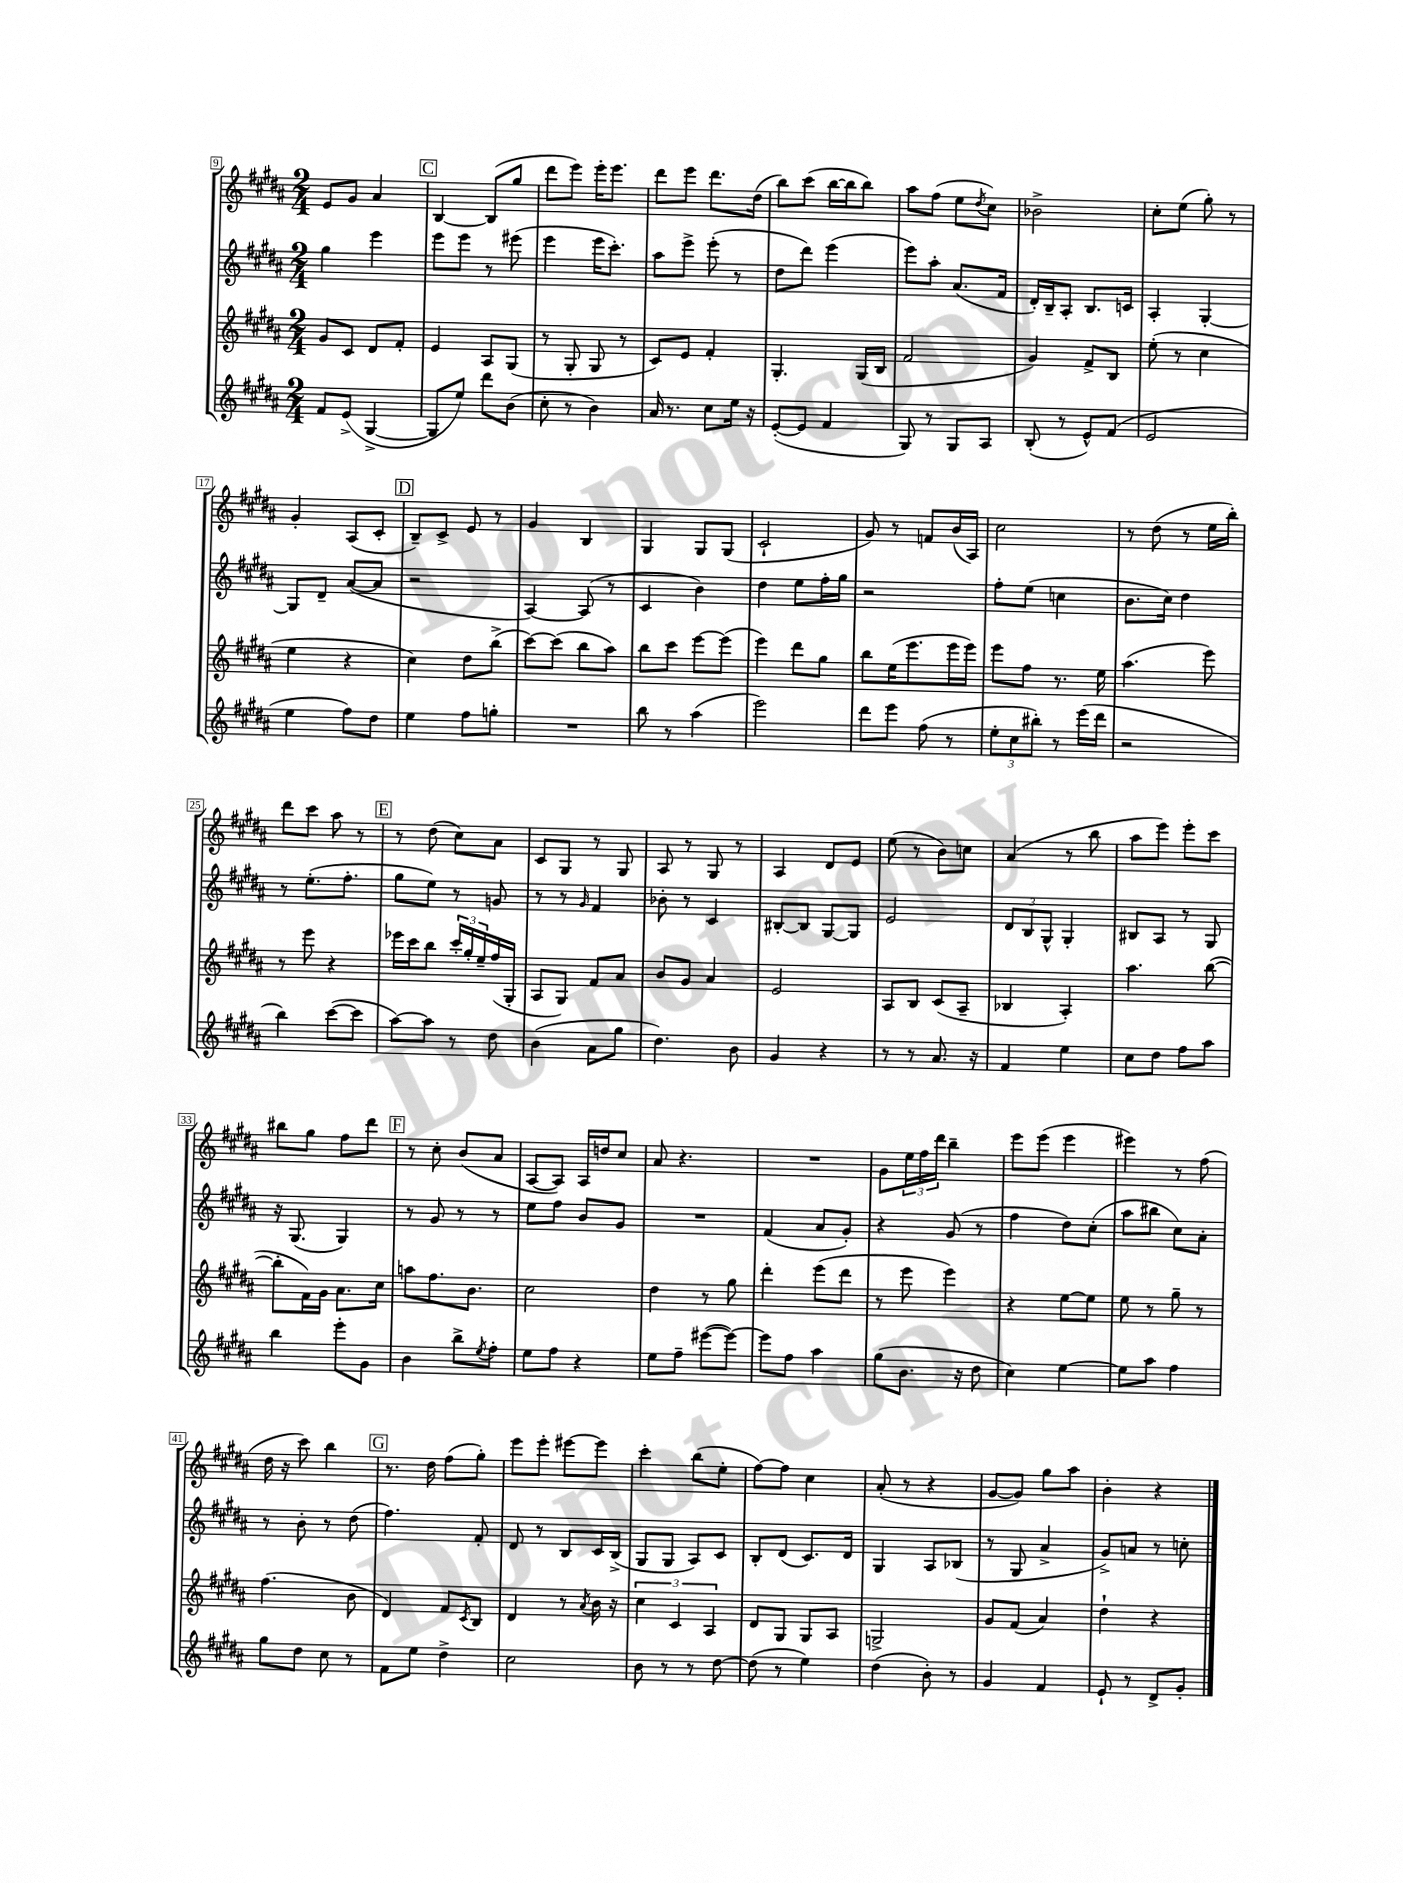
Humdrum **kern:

**kern	**kern	**kern	**kern
*staff4	*staff3	*staff2	*staff1
*clefG2	*clefG2	*clefG2	*clefG2
*k[f#c#g#d#a#]	*k[f#c#g#d#a#]	*k[f#c#g#d#a#]	*k[f#c#g#d#a#]
*M2/4	*M2/4	*M2/4	*M2/4
8f#/L	8g#/L	4gg#\	8e/L
(8e^/J	8c#/J	.	8g#/J
[4G#^/	8d#/L	4eee\	4a#/
.	8f#'/J	.	.
=	=	=	=
8G#/]L	4e/	8eee\L	[4B/
8ee/J)	.	8eee\J	.
8ddd#\L	8A#/L	8r	(8B/]L
(8b\J	(8G#/J	(8eee#\	8gg#/J
=	=	=	=
8cc#'\	8r	4eee\	8ddd#\L
8r	8G#'/	.	8eee\J)
4b\)	8G#/	16eee\LK	16eee'\LK
.	.	8.ccc#'\J)	8.eee\J
.	8r	.	.
=	=	=	=
16a#/	8c#/L)	8aa#\L	8ddd#\L
8.r	.	.	.
.	8e/J	8eee^\J	8eee\J
8cc#\L	4f#'/	(8eee'\	8.ddd#\L
16ee\Jk	.	8r	.
16r	.	.	(16dd#\Jk
=	=	=	=
([8e'/L	4.G#'/	8dd#\L	8bb\L)
8e/]J	.	8ddd#\J)	(8ccc#\J
4f#/	.	(4eee\	[16bb\LL
.	.	.	16bb\]J
.	(16G#/LL	.	8bb\J)
.	16B/JJ	.	.
=	=	=	=
8G#/)	2f#/	8eee\L)	8aa#\L
8r	.	8aa#'\J	(8ff#\J
8G#/L	.	(8.a#/L	8ee\L
.	.	.	8qdd#/
8A#/J	.	.	8cc#\J)
.	.	16f#/Jk	.
=	=	=	=
(8B'/	4g#/)	16d#'/LL)	2b-^\
.	.	16B~/J	.
8r	.	8A#'/J	.
8e^^/L)	8f#^/L	8.B/L	.
(8f#/J	8B/J	.	.
.	.	16c/Jk	.
=	=	=	=
2e/	(8ee'\	4A#'/	8cc#'\L
.	8r	.	(8ee\J
.	4cc#\	[4G#'/	8gg#'\)
.	.	.	8r
=	=	=	=
4ee\	4ee\	8G#/]L	4g#'/
.	.	8d#~/J	.
8ff#\L)	4r	([8a#/L	(8A#/L
8dd#\J	.	8a#/]J	8c#'/J
=	=	=	=
4ee\	4cc#\)	2r	8B~/L)
.	.	.	8c#^/J
8ff#\L	8dd#\L	.	8e/
8gg'\J	(8bb^\J	.	8r
=	=	=	=
2r	[8ccc#\L)	[4A#/)	4g#/
.	(8ccc#\]J	.	.
.	8bb\L	(8A#/]	4B/
.	8aa#\J)	8r	.
=	=	=	=
8bb\	8bb\L	4c#/	4G#/
8r	8ccc#\J	.	.
(4aa#\	[8eee\L	4b\)	8G#/L
.	(8eee\]J	.	(8G#/J
=	=	=	=
2eee\)	4eee\)	4dd#\	2c#`/
.	8ddd#\L	8ee\L	.
.	8gg#\J	16ff#'\L	.
.	.	16gg#\JJ	.
=	=	=	=
8ddd#\L	8bb\L	2r	8g#/)
8eee\J	(16ee\K	.	8r
.	8.eee\	.	.
(8ff#\	.	.	8f/L
8r	16eee\L	.	(16b/L
.	16eee\JJ)	.	16A#/JJ)
=	=	=	=
12ee'\L	8eee\L	8ff#'\L	2cc#\
12cc#\	.	.	.
.	8ff#\J	(8ee\J	.
12bb#'\J)	.	.	.
8r	8.r	4cc\	.
(16eee\LL	.	.	.
16ddd#\JJ	16ee\	.	.
=	=	=	=
2r	(4.aa#\	8.b\L	8r
.	.	.	(8dd#\
.	.	16cc#\Jk)	.
.	.	4dd#\	8r
.	8eee\)	.	16ee\LL
.	.	.	16bb'\JJ)
=	=	=	=
4bb\)	8r	8r	8ddd#\L
.	8eee\	(8.ee'\L	8ccc#\J
([8ccc#\L	4r	.	8aa#\
.	.	8.ff#'\J	.
8ccc#\]J	.	.	8r
=	=	=	=
[8aa#\L)	16eee-\LL	8gg#\L	8r
.	16ccc#\J	.	.
8aa#\]J	8bb\J	8ee\J)	(8dd#\
8r	24ccc#'/LL	8r	8cc#\L)
.	24gg#'/	.	.
.	24ee~/	.	.
8dd#\	(16ff#/	8g/	8a#\J
.	16G#'/JJ	.	.
=	=	=	=
(4b\	8A#/L	8r	8c#/L
.	8G#/J)	8r	8G#/J
.	.	16qqg#/	.
8a#\L	8f#/L	4f#/	8r
8gg#\J	8a#/J	.	8G#/
=	=	=	=
4.dd#\)	8b/L	8b-'\	8A#/
.	8g#/J	8r	8r
.	4a#/	4c#/	8G#/
8b\	.	.	8r
=	=	=	=
4g#/	2e/	[8B#'/L	4A#/
.	.	8B#/]J	.
4r	.	[8G#/L	8d#/L
.	.	8G#/]J	8e/J
=	=	=	=
8r	8A#/L	2e/	(8ee\
8r	8B/J	.	8r
8.a#/	(8c#/L	.	8b\L)
.	8A#~/J	.	8cc\J
16r	.	.	.
=	=	=	=
4f#/	4B-/	12d#/L	(4a#/
.	.	12B/	.
.	.	12G#^^/J	.
4ee\	4A#'/)	4G#'/	8r
.	.	.	8bb\
=	=	=	=
8cc#\L	4.aa#\	8B#/L	8aa#\L
8dd#\J	.	8A#/J	8eee\J)
8ff#\L	.	8r	8eee'\L
8aa#\J	([8bb\	8G#/	8ccc#\J
=	=	=	=
4bb\	8bb'\]L	16r	8bb#\L
.	.	(8.G#/	.
.	16f#\L)	.	8gg#\J
.	16g#\JJ	.	.
8eee'\L	8.a#\L	4G#/)	8ff#\L
8g#\J	.	.	8ddd#\J
.	16cc#\Jk	.	.
=	=	=	=
4b\	8aa\L	8r	8r
.	8.ff#\	8g#/	8cc#'\
8bb^\L	.	8r	(8b/L
.	8.b\J	.	.
8qee/	.	.	.
8ff#'\J	.	8r	8a#/J
=	=	=	=
8ee\L	2cc#\	8ee\L	[8A#/L
8ff#\J	.	8ff#\J	8A#/]J)
4r	.	8b/L	16A#/LL
.	.	.	16dd/J
.	.	8g#/J	8cc#/J
=	=	=	=
8ee\L	4dd#\	2r	8a#/
8ff#~\J	.	.	4.r
([8eee#\L	8r	.	.
8eee#\_J)	8gg#\	.	.
=	=	=	=
8eee#\]L	4ddd#'\	(4f#/	2r
8ff#\J	.	.	.
4aa#\	(8eee\L	8a#/L	.
.	8ddd#\J	8g#'/J)	.
=	=	=	=
(8gg#\L	8r	4r	8g#\L
8.b\J	8eee\	.	24ee\L
.	.	.	24ff#\
.	.	.	24ddd#\JJ
.	4eee\)	(8g#/	4bb~\
16r	.	.	.
8dd#\	.	8r	.
=	=	=	=
4cc#\)	4r	4ff#\	8eee\L
.	.	.	(8eee\J
[4ee\	[8ee\L	8dd#\L)	4eee\
.	8ee\]J	(8cc#'\J	.
=	=	=	=
8ee\]L	8ee\	8aa#\L	4eee#\)
8aa#\J	8r	8bb#\J	.
4ff#\	8gg#~\	8cc#\L)	8r
.	8r	8a#'\J	(8ff#\
=	=	=	=
8gg#\L	(4.ff#\	8r	16dd#\
.	.	.	16r
8dd#\J	.	8b'\	8ccc#\)
8cc#\	.	8r	4bb\
8r	8b\	(8dd#\	.
=	=	=	=
8f#\L	4d#/)	4.ff#\)	8.r
8ee\J	.	.	.
.	.	.	16dd#\
4dd#^\	8f#/L	.	(8ff#\L
.	8qc#/	.	.
.	8B/J	8f#'/	8gg#'\J)
=	=	=	=
2cc#\	4d#/	8d#/	8eee\L
.	.	8r	8eee'\J
.	8r	8B/L	[8eee#\L
.	8qa#/	.	.
.	16b\	16c#/L	8eee#\]J
.	16r	(16B^/JJ	.
=	=	=	=
8b\	6cc#\	8G#/L	4ccc#'\
8r	.	8G#/J	.
.	6c#/	.	.
8r	.	8A#/L)	(8bb\L
.	6A#/	.	.
[8dd#\	.	8c#/J	8ee'\J
=	=	=	=
(8dd#\]	8d#/L	8B'/L	[8ff#\L)
8r	8G#/J	(8d#/J	8ff#\]J
4ee\)	8G#/L	8.c#/L)	4cc#\
.	8A#/J	.	.
.	.	16d#/Jk	.
=	=	=	=
(4dd#\	2G^/	4G#/	(8a#'/
.	.	.	8r
8b'\)	.	8A#/L	4r
8r	.	(8B-/J	.
=	=	=	=
4g#/	8g#/L	8r	[8g#/L
.	(8f#/J	8G#/	8g#/]J)
4f#/	4a#/)	4a#^/	8gg#\L
.	.	.	8aa#\J
=	=	=	=
8e`/	4dd#`\	8g#^/L)	4b'\
8r	.	8a/J	.
8d#^/L	4r	8r	4r
8g#'/J	.	8cc'\	.
==	==	==	==
*-	*-	*-	*-
